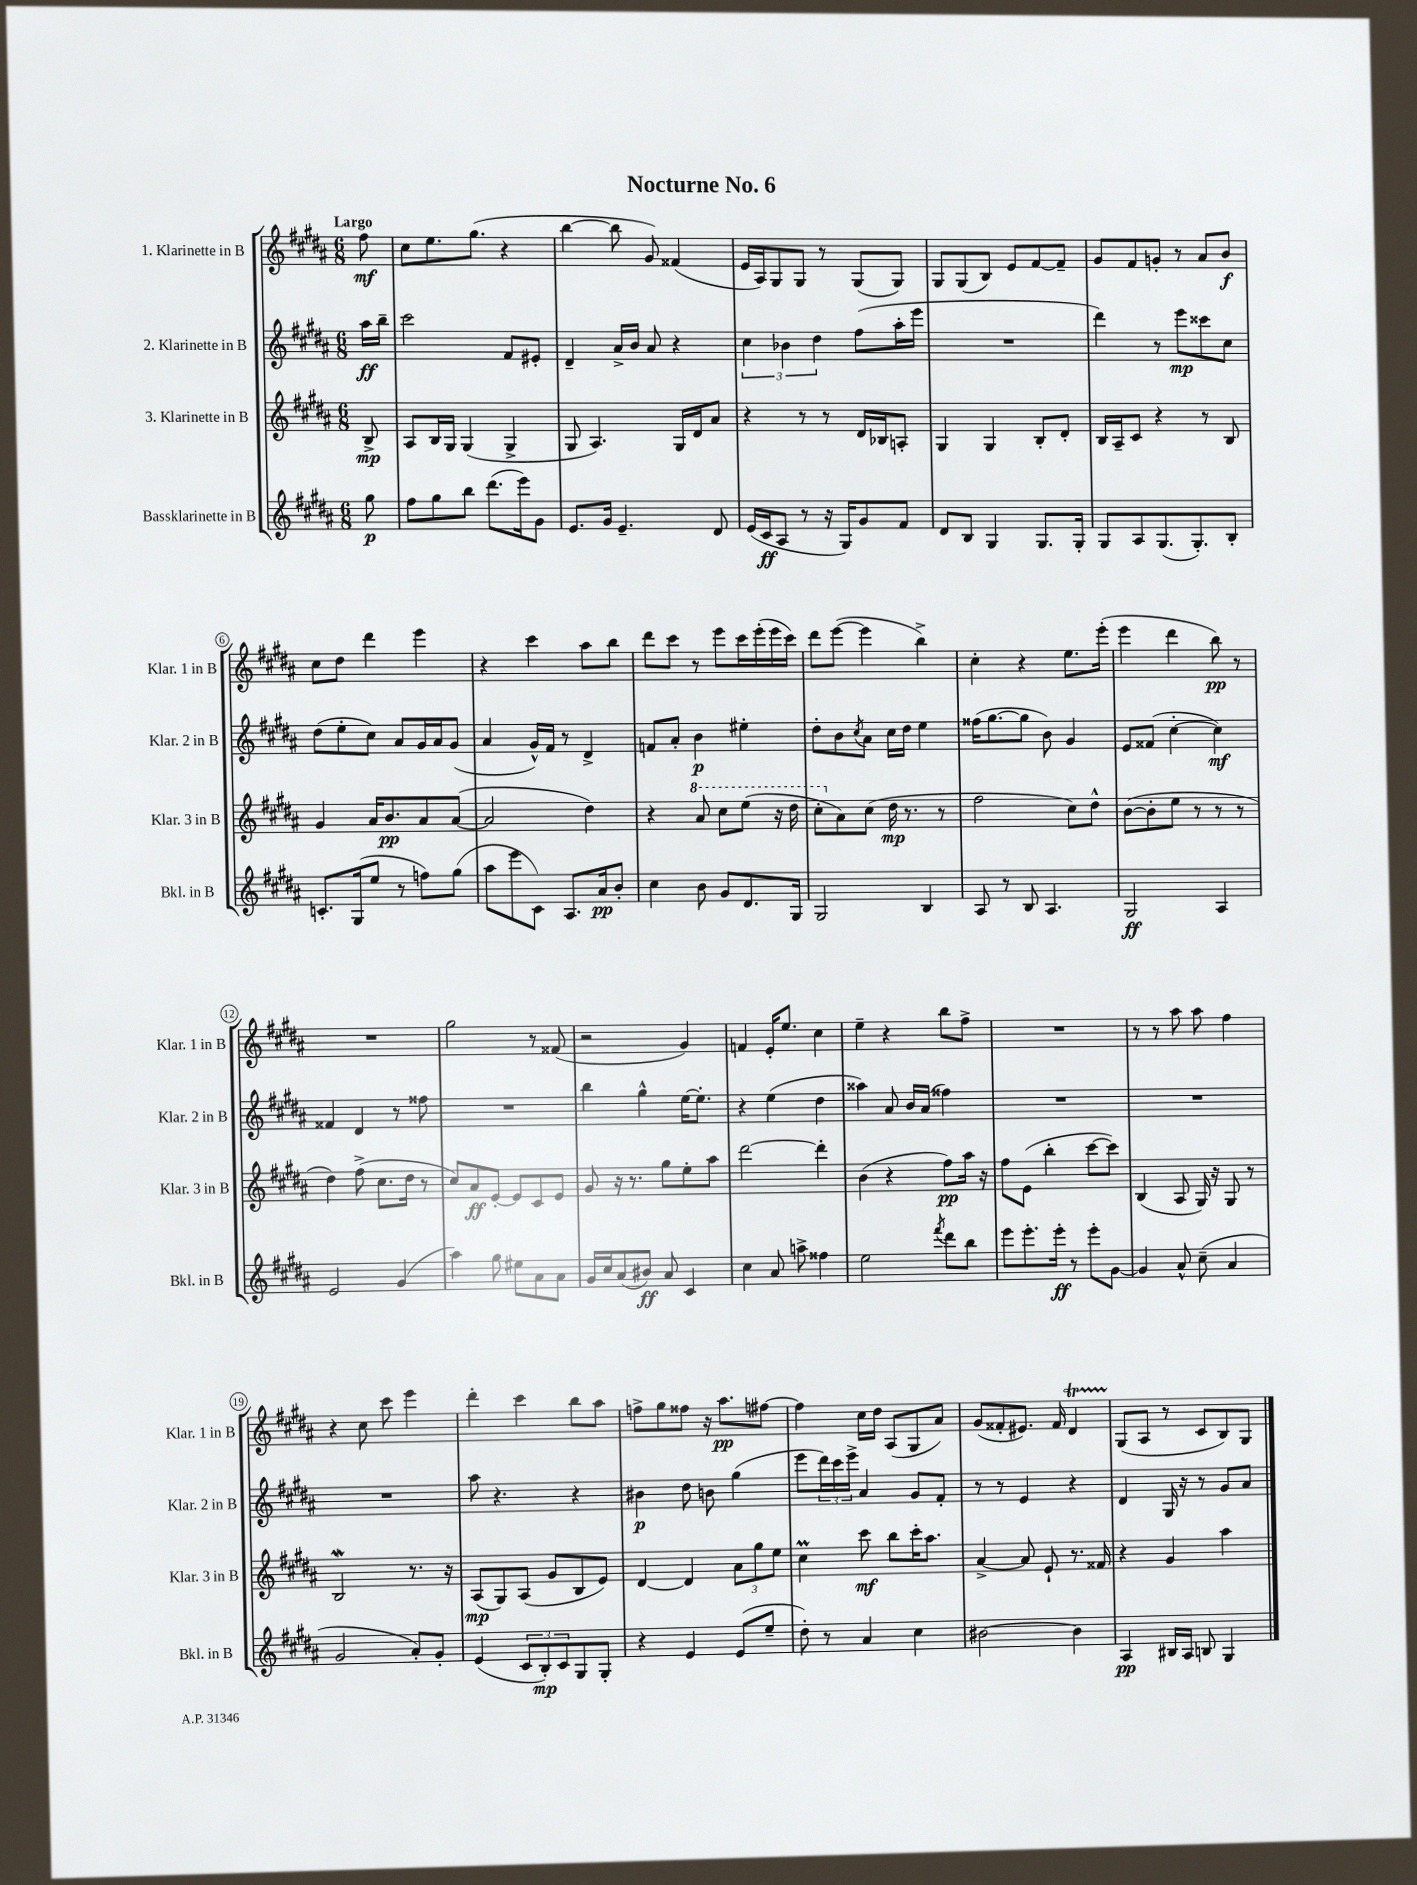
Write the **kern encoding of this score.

**kern	**kern	**kern	**kern
*staff4	*staff3	*staff2	*staff1
*clefG2	*clefG2	*clefG2	*clefG2
*k[f#c#g#d#a#]	*k[f#c#g#d#a#]	*k[f#c#g#d#a#]	*k[f#c#g#d#a#]
*M6/8	*M6/8	*M6/8	*M6/8
8gg#	8B^	16aa#	8ff#
.	.	16bb~	.
=	=	=	=
8ff#	8A#	2ccc#	8cc#
8gg#	16B	.	8.ee
.	16G#	.	.
8bb	(4G#	.	.
.	.	.	(8.gg#
(8.ddd#	.	.	.
.	4G#^	8f#	4r
16eee)	.	.	.
8g#	.	8e#'	.
=	=	=	=
8.e	8G#	4d#~	[4bb
.	4.A#)	.	.
16g#	.	.	.
4.e~	.	16a#^	8bb]
.	.	16b	.
.	.	8a#	8g#)
.	16G#	4r	(4f##
.	16d#	.	.
8d#	8a#	.	.
=	=	=	=
(16e	4r	6cc#	16e
16c#	.	.	16A#)
8A#	.	.	8G#
.	.	6b-	.
8r	8r	.	8G#
.	.	6dd#	.
16r	8r	.	8r
16G#)	.	.	.
8g#	16d#	(8ff#	(8G#
.	16B-	.	.
8f#	8A'	16aa#'	8G#)
.	.	16eee	.
=	=	=	=
8d#	4G#	2.r	8G#
8B	.	.	(8G#
4G#	4G#	.	8B)
.	.	.	8e
8.G#	8B'	.	[8f#
.	8d#'	.	8f#~]
16G#'	.	.	.
=	=	=	=
8G#	16B	4ddd#)	8g#
.	16A#~	.	.
8A#	8c#	.	8f#
(8.G#	4r	8r	8g'
.	.	8eee	8r
8.G#')	.	.	.
.	8r	8ccc##	8a#
8B'	8B	8cc#	8b
=	=	=	=
8.c'	4g#	(8dd#	8cc#
.	.	8ee'	8dd#
(16G#	.	.	.
8ee	16a#	8cc#)	4ddd#
.	8.b	.	.
8r	.	8a#	.
8ff)	8a#	16g#	4eee
.	.	16a#	.
(8gg#	([8a#	(8g#	.
=	=	=	=
8aa#	2a#]	4a#	4r
8eee	.	.	.
8c#)	.	16g#^^)	4ccc#
.	.	16f#	.
8.A#	.	8r	.
.	4dd#)	4d#^	8aa#
16a#	.	.	.
8b'	.	.	8bb
=	=	=	=
4cc#	4r	8f	8ddd#
.	.	8a#'	8ccc#
8b	8aa#	4b	8r
8g#	8ccc#	.	8eee
8.d#	(8eee	4ee#'	16ccc#
.	.	.	(16eee'
.	16r	.	16eee
16G#	16ddd#	.	16ccc#)
=	=	=	=
2G#	8ccc#'	8dd#'	8ddd#
.	8a#)	8b	([8eee
.	.	8qcc#	.
.	(8cc#	8a#	4eee]
.	16dd#	16cc#	.
.	8.r	16dd#	.
4B	.	4ee	4bb^)
.	8r	.	.
=	=	=	=
8A#	2ff#	(16ff##	4cc#'
.	.	[8.gg#	.
8r	.	.	.
8B	.	8gg#]	4r
4.A#	.	8b)	.
.	8cc#)	4g#	8.ee
.	8dd#^^	.	.
.	.	.	(16eee'
=	=	=	=
2G#	([8b	8e	4eee
.	8b']	(8f##	.
.	8ee	[4cc#'	4ddd#
.	8r	.	.
4A#	8r	4cc#])	8bb)
.	8r	.	8r
=	=	=	=
2e	4dd#)	4f##	2.r
.	(8ff#^	4d#	.
.	8.cc#	.	.
(4g#	.	8r	.
.	16dd#	.	.
.	8r	8ff##	.
=	=	=	=
4aa#)	8cc#)	2.r	2gg#
.	8a#	.	.
8gg#	[8e'	.	.
8ee#	8e]	.	.
8a#	8c#	.	8r
8a#	8e	.	(8f##
=	=	=	=
16g#	8g#	4bb	2r
16cc#	.	.	.
(8a#	16r	.	.
.	8.r	.	.
8b#)	.	4gg#^^	.
8a#	8gg#	.	.
4c#	8ee'	[16ee	4g#)
.	.	8.ee']	.
.	8aa#	.	.
=	=	=	=
4cc#	[2ddd#	4r	4f
8a#	.	(4ee	16e'
.	.	.	8.ee
8aa^	.	.	.
4ff##	4ddd#']	4dd#	4cc#
=	=	=	=
2ee	(4b	4aa##)	4ee~
.	4r	8a#	4r
.	.	16b	.
.	.	(16a#	.
8qfff#	.	.	.
8ddd#	8ff#)	4ff##)	8bb
8bb	16aa#	.	8ff#^
.	16r	.	.
=	=	=	=
8eee	8ff#	2.r	2.r
8.eee'	(8e	.	.
.	4bb'	.	.
16eee'	.	.	.
8r	.	.	.
8eee'	[8ccc#	.	.
[8g#	8ccc#])	.	.
=	=	=	=
4g#]	(4B	2.r	8r
.	.	.	8r
8a#^^	8A#	.	8aa#
(8cc#~	16G#)	.	8aa#
.	16r	.	.
4a#	8G#	.	4ff#
.	8r	.	.
=	=	=	=
2g#	2B	2.r	4r
.	.	.	8cc#
.	.	.	8ccc#
8a#')	8.r	.	4eee
8g#'	.	.	.
.	16r	.	.
=	=	=	=
(4e	(8A#	8aa#	4ddd#'
.	8G#)	4.r	.
12c#	(8A#	.	4ccc#
12B')	.	.	.
.	8g#	.	.
12c#	.	.	.
8G#	8B	4r	8bb
8G#'	8e)	.	8aa#
=	=	=	=
4r	[4d#	4b#	8ff^
.	.	.	8gg#
4e	4d#]	8dd#	8ff##
.	.	8b	16r
.	.	.	8.aa#
(8e	12a#	(4gg#	.
.	12gg#	.	.
8ee~	.	.	[8ff#
.	12ee	.	.
=	=	=	=
8dd#')	4cc#	8eee	4ff#]
8r	.	24ddd#)	.
.	.	24ccc#	.
.	.	24eee^	.
4a#	8ccc#	4a#	16cc#
.	.	.	16dd#
.	8bb	.	(8A#
4cc#	16ccc#'	8g#	8G#
.	8.aa#	.	.
.	.	8f#'	8a#)
=	=	=	=
[2b#	[4a#^	8r	(8g#
.	.	8r	8f##'
.	8a#]	4e	8.e#)
.	8e`	.	.
.	.	.	16f##
4b#]	8.r	4r	4d#
.	16f##	.	.
=	=	=	=
4A#	4r	4d#	(8G#
.	.	.	8A#
16B#	4g#	16G#	8r
16A#	.	16r	.
8B	.	8r	8c#
4G#	4aa#	8g#	8B)
.	.	8a#	8G#
==	==	==	==
*-	*-	*-	*-
